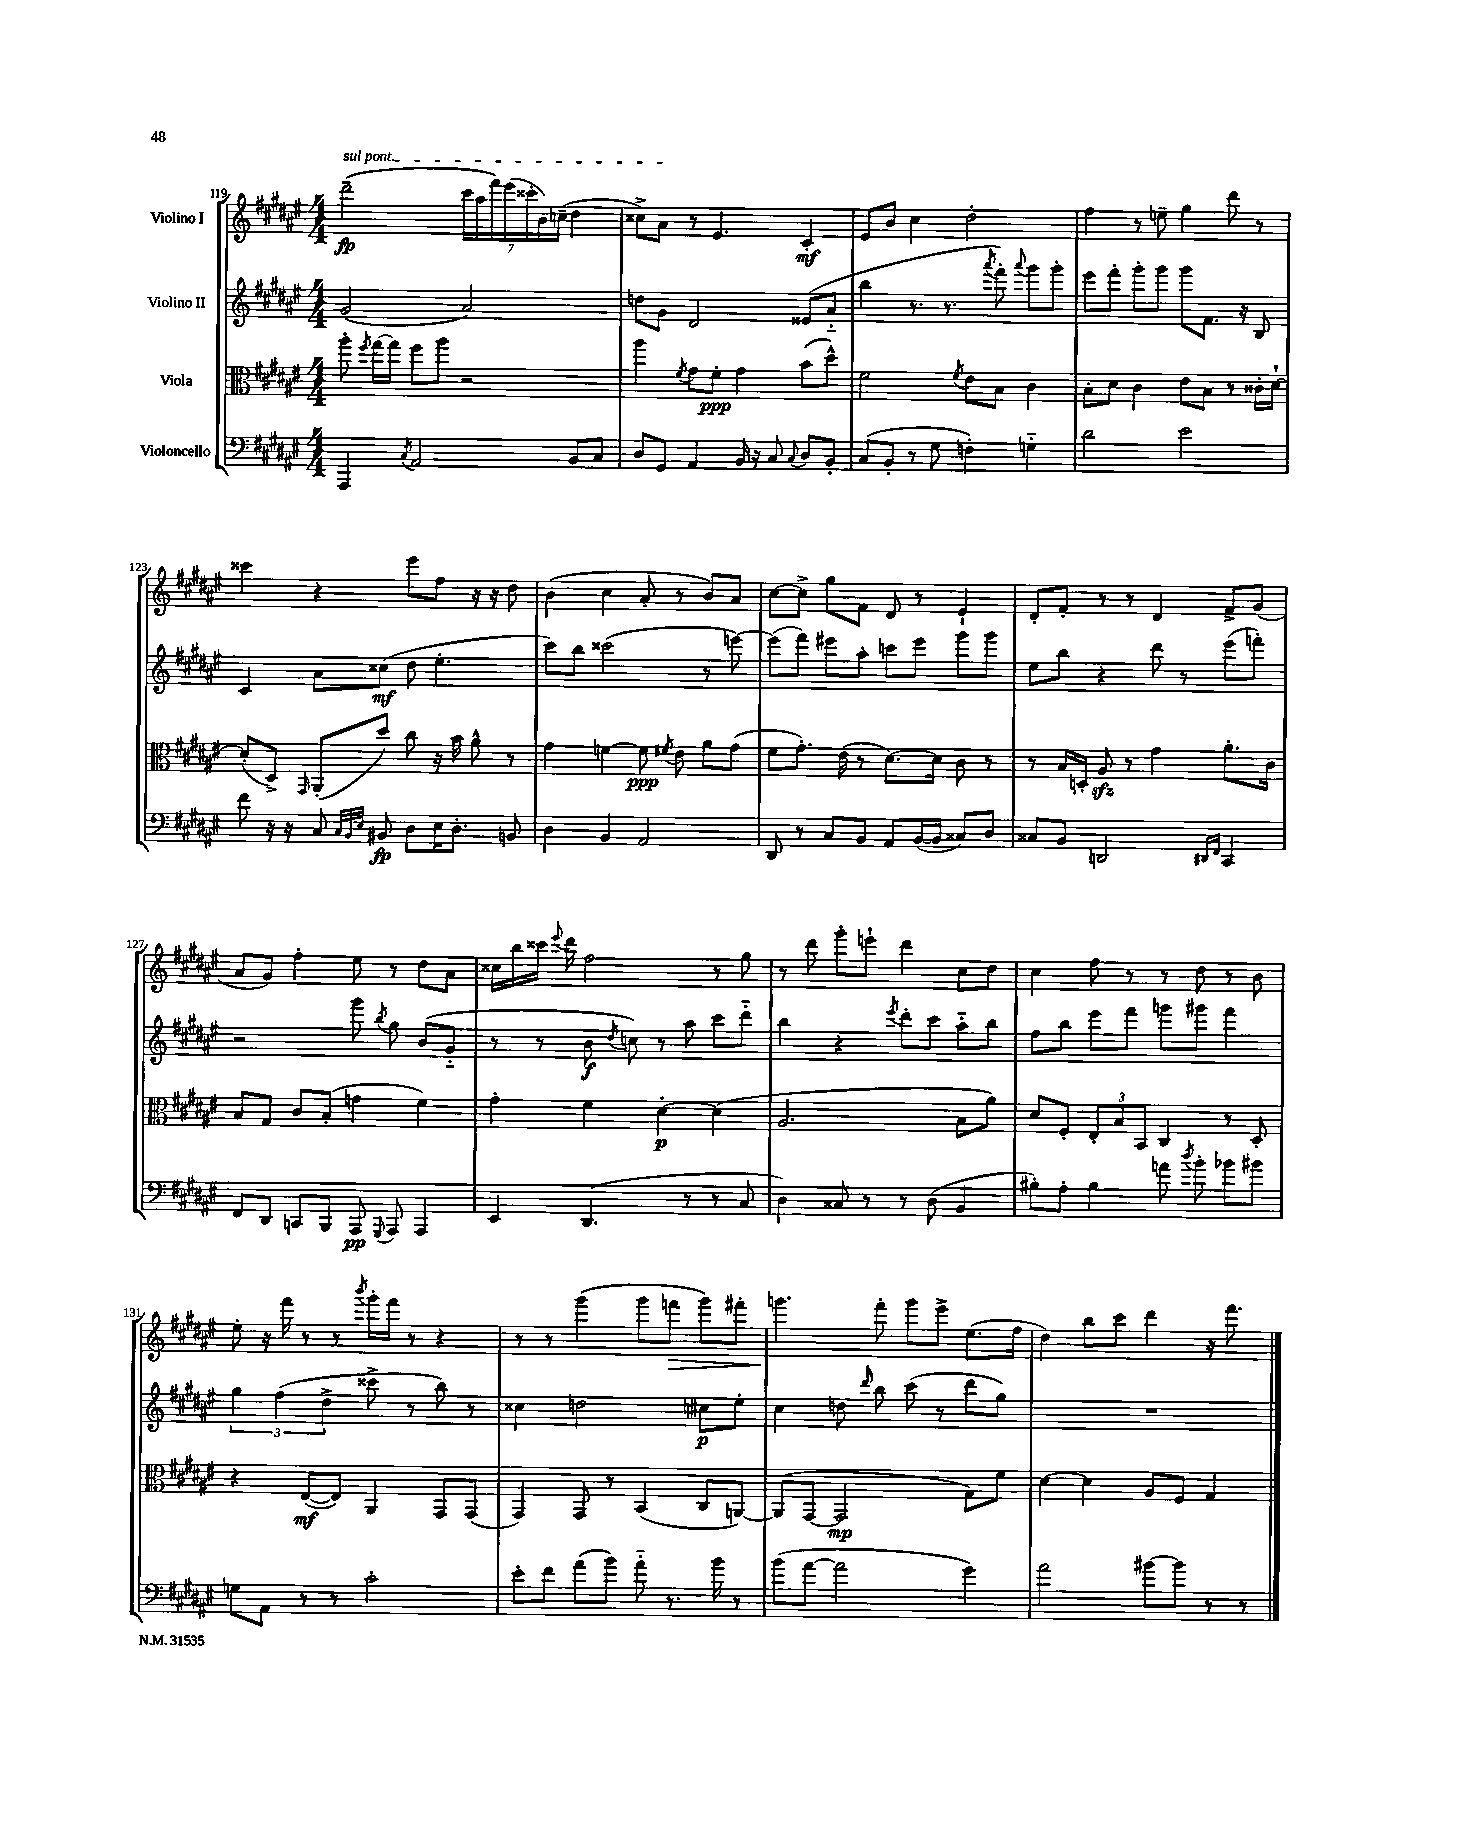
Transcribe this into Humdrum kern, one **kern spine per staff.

**kern	**dynam	**kern	**dynam	**kern	**dynam	**kern	**dynam
*part4	*part4	*part3	*part3	*part2	*part2	*part1	*part1
*staff4	*staff4	*staff3	*staff3	*staff2	*staff2	*staff1	*staff1
*I"Violoncello	*	*I"Viola	*	*I"Violino II	*	*I"Violino I	*
*clefF4	*	*clefC3	*	*clefG2	*	*clefG2	*
*k[f#c#g#d#a#e#]	*	*k[f#c#g#d#a#e#]	*	*k[f#c#g#d#a#e#]	*	*k[f#c#g#d#a#e#]	*
*M4/4	*	*M4/4	*	*M4/4	*	*M4/4	*
=119	=119	=119	=119	=119	=119	=119	=119
!	!	!	!	!	!	!LO:TX:a:i:t=sul pont.	!
4AAA#/	.	8aa#'\	.	(2g#/	.	(2ddd#~\	fp
.	.	8qff#/	.	.	.	.	.
.	.	[16gg#\LL	.	.	.	.	.
.	.	16gg#\JJ]	.	.	.	.	.
8qC#/	.	.	.	.	.	.	.
2AA#/	.	8ff#\L	.	.	.	.	.
.	.	8aa#\J	.	.	.	.	.
.	.	2r	.	2a#/)	.	28ccc#\LL	.
.	.	.	.	.	.	28aa#\	.
.	.	.	.	.	.	28fff#\)	.
.	.	.	.	.	.	(28eee#\	.
.	.	.	.	.	.	28ccc##X'\	.
.	.	.	.	.	.	28b\)	.
.	.	.	.	.	.	(28ccn~\JJ	.
8BB/L	.	.	.	.	.	4dd#\	.
8C#/J	.	.	.	.	.	.	.
=120	=120	=120	=120	=120	=120	=120	=120
8D#/L	.	4aa#\	.	8ddn\L	.	8cc##X^\L)	.
8GG#/J	.	.	.	8g#\J	.	8a#\J	.
.	.	8qf#/	.	.	.	.	.
4AA#/	.	8g#\L	.	2d#/	.	8r	.
.	.	8f#'\J	ppp	.	.	4.e#/	.
16BB/	.	4g#\	.	.	.	.	.
16r	.	.	.	.	.	.	.
8C#/	.	.	.	.	.	.	.
8qqC#/	.	.	.	.	.	.	.
8D#/L	.	(8b\L	.	(8e##X/L	.	4c#'/	mf
8BB'/J	.	8dd#^^\J)	.	8a#/J	.	.	.
=121	=121	=121	=121	=121	=121	=121	=121
(8C#/L	.	2f#\	.	4bb\	.	8e#/L	.
8BB'/J	.	.	.	.	.	8b/J	.
8r	.	.	.	8.r	.	4cc#\	.
8G#\	.	.	.	.	.	.	.
.	.	.	.	8.r	.	.	.
.	.	8qf#/	.	.	.	.	.
4Fn'\)	.	8e#\L	.	.	.	2dd#'\	.
.	.	.	.	8qaaa#/	.	.	.
.	.	8B\J	.	8fff#'\)	.	.	.
.	.	.	.	8qqaaa#/	.	.	.
4Gn\	.	4c#\	.	8ggg#\L	.	.	.
.	.	.	.	8ggg#'\J	.	.	.
=122	=122	=122	=122	=122	=122	=122	=122
2d#\	.	8B'\L	.	8eee#\L	.	4ff#\	.
.	.	8d#\J	.	8fff#'\J	.	.	.
.	.	4c#\	.	8ggg#'\L	.	8r	.
.	.	.	.	8ggg#\J	.	8een~\	.
2e#\	.	8e#\L	.	8ggg#\L	.	4gg#\	.
.	.	8B\J	.	8.f#\J	.	.	.
.	.	8r	.	.	.	8ddd#\	.
.	.	.	.	16r	.	.	.
.	.	16c##X'\LL	.	8B/	.	8r	.
.	.	[16d#`\JJ	.	.	.	.	.
!!LO:LB:g=z
=123	=123	=123	=123	=123	=123	=123	=123
8f#\	.	(8d#'/L]	.	4c#/	.	4ccc##X\	.
16r	.	8D#^/J)	.	.	.	.	.
16r	.	.	.	.	.	.	.
.	.	16qqGG#/	.	.	.	.	.
8C#/	.	(8AA#'/L	.	8a#\L	.	4r	.
32qqC#/LLL	.	.	.	.	.	.	.
32qqBB/	.	.	.	.	.	.	.
32qqE#/JJJ	.	.	.	.	.	.	.
8BB#X/	fp	8dd#/J)	.	(8cc##X\J	mf	.	.
8D#\L	.	8cc#\	.	8dd#\	.	8eee#\L	.
16E#\K	.	16r	.	4.ee#'\	.	8ff#\J	.
8.D#'\J	.	16b\	.	.	.	.	.
.	.	8a#^^\	.	.	.	16r	.
.	.	.	.	.	.	16r	.
8BBn/	.	8r	.	.	.	8dd#\	.
=124	=124	=124	=124	=124	=124	=124	=124
4D#\	.	4g#\	.	8ccc#\L)	.	(4b\	.
.	.	.	.	8bb\J	.	.	.
4BB/	.	[4fn\	.	(2ccc##X\	.	4cc#\	.
2AA#/	.	8f\]	ppp	.	.	8a#'/	.
.	.	8qf#X/	.	.	.	.	.
.	.	8e#\	.	.	.	8r	.
.	.	8a#\L	.	8r	.	8b/L)	.
.	.	(8g#\J	.	[8eeen\)	.	8a#/J	.
=125	=125	=125	=125	=125	=125	=125	=125
8DD#/	.	8f#\L	.	(8eee\L]	.	[8cc#\L	.
8r	.	8.g#'\J)	.	8fff#\J)	.	8cc#^\J]	.
8C#/L	.	.	.	8eee#X\L	.	8gg#\L	.
.	.	(16e#\	.	.	.	.	.
8BB/J	.	8r	.	8aa#'\J	.	8f#\J	.
8AA#/L	.	[8.d#\L)	.	8cccn\L	.	8d#/	.
([16BB/L	.	.	.	8eee#\J	.	8r	.
16BB/JJ]	.	16d#\Jk]	.	.	.	.	.
8C##X/L)	.	8c#\	.	8ggg#\L	.	4e#`/	.
8D#/J	.	8r	.	8ggg#\J	.	.	.
=126	=126	=126	=126	=126	=126	=126	=126
8C##X/L	.	8r	.	8ee#\L	.	8d#'/L	.
8BB/J	.	16B/LL	.	8bb\J	.	8f#'/J	.
.	.	16Dn'/JJ	.	.	.	.	.
2DDn/	.	8A#zz/	.	4r	.	8r	.
.	.	8r	.	.	.	8r	.
.	.	4g#\	.	8ddd#\	.	4d#/	.
.	.	.	.	8r	.	.	.
16qqDD#X/LL	.	.	.	.	.	.	.
16qqFF#/JJ	.	.	.	.	.	.	.
4CC#/	.	8.a#'\L	.	(8eee#\L	.	8f#^/L	.
.	.	.	.	8fffn'\J)	.	(8g#/J	.
.	.	16c#\Jk	.	.	.	.	.
!!LO:LB:g=z
=127	=127	=127	=127	=127	=127	=127	=127
8FF#/L	.	8B/L	.	2r	.	8a#/L	.
8DD#/J	.	8G#/J	.	.	.	8g#/J)	.
8CCn/L	.	8c#/L	.	.	.	4ff#'\	.
8BBB/J	.	(8B'/J	.	.	.	.	.
8AAA#/	pp	4gn\	.	8ggg#\	.	8ee#\	.
8qqGGG#/	.	.	.	8qbb/	.	.	.
8AAA#/	.	.	.	8gg#\	.	8r	.
4AAA#/	.	4f#\)	.	(8b/L	.	8dd#\L	.
.	.	.	.	8g#/J	.	8a#\J	.
=128	=128	=128	=128	=128	=128	=128	=128
4EE#/	.	4g#'\	.	8r	.	16cc##X\LL	.
.	.	.	.	.	.	16bb\	.
.	.	.	.	8r	.	16ccc##X\JJ	.
.	.	.	.	.	.	8qqeee#/	.
.	.	.	.	.	.	16ddd#\	.
(4.DD#/	.	4f#\	.	8b\	f	2ff#\	.
.	.	.	.	8qdd#/	.	.	.
.	.	.	.	8ccn\)	.	.	.
.	.	[4d#'\	p	8r	.	.	.
8r	.	.	.	8aa#\	.	.	.
8r	.	(4d#\]	.	8ccc#\L	.	8r	.
8C#/	.	.	.	8ddd#\J	.	8gg#\	.
=129	=129	=129	=129	=129	=129	=129	=129
4D#\)	.	2.A#/	.	4bb\	.	8r	.
.	.	.	.	.	.	8ddd#\	.
8C##X/	.	.	.	4r	.	8ggg#'\L	.
8r	.	.	.	.	.	8eeen`\J	.
.	.	.	.	8qeee#/	.	.	.
8r	.	.	.	8ddd#'\L	.	4ddd#\	.
(8D#\	.	.	.	8ccc#\J	.	.	.
4BB/	.	8B\L	.	8aa#\L	.	8cc#\L	.
.	.	8a#\J)	.	8bb\J	.	8dd#\J	.
=130	=130	=130	=130	=130	=130	=130	=130
8B#X'\L)	.	8d#/L	.	8ff#\L	.	4cc#\	.
8A#'\J	.	8F#'/J	.	8bb\J	.	.	.
4B#\	.	12E#'/L	.	8eee#\L	.	8ff#\	.
.	.	12B/	.	.	.	.	.
.	.	.	.	8fff#\J	.	8r	.
.	.	12BB/J	.	.	.	.	.
8an\	.	4C#/	.	8gggn\L	.	8r	.
8qdd#/	.	.	.	.	.	.	.
8b'\	.	.	.	8ggg#X\J	.	8dd#\	.
8b-X\L	.	8r	.	4fff#\	.	8r	.
8b#X\J	.	8D#'/	.	.	.	8b\	.
!!LO:LB:g=z
=131	=131	=131	=131	=131	=131	=131	=131
8Gn\L	.	4r	.	6gg#\	.	8ee#'\	.
8AA#\J	.	.	.	.	.	16r	.
.	.	.	.	(6ff#\	.	.	.
.	.	.	.	.	.	16fff#\	.
8r	.	([8E#/L	mf	.	.	8r	.
.	.	.	.	6dd#^\	.	.	.
8r	.	8E#/J])	.	.	.	8r	.
.	.	.	.	.	.	8qbbb/	.
2c#'\	.	4AA#/	.	8ccc##X^\	.	16ggg#'\LL	.
.	.	.	.	.	.	16fff#\JJ	.
.	.	.	.	8r	.	8r	.
.	.	8GG#/L	.	8bb\)	.	4r	.
.	.	(8GG#/J	.	8r	.	.	.
=132	=132	=132	=132	=132	=132	=132	=132
8e#'\L	.	4GG#/)	.	4cc##X\	.	8r	.
8f#\J	.	.	.	.	.	8r	.
(8a#\L	.	8GG#/	.	2ddn\	.	(4ggg#\	.
8b\J)	.	8r	.	.	.	.	.
8a#\	.	(4BB/	.	.	.	8ggg#\L	.
!	!	!	!	!	!	!	!LO:HP:b
8.r	.	.	.	.	.	8fffn\J	>
.	.	8C#/L	.	8cc#X\L	p	8ggg#\L)	.
16b\	.	.	.	.	.	.	.
8r	.	[8AAn/J)	.	8ee#'\J	.	8fff#X'\J	.
=133	=133	=133	=133	=133	=133	=133	=133
(8b\L	.	(8AA/L]	.	4cc#\	.	4.gggn\	.
[8a#\J	.	[8GG#/J	.	.	.	.	.
2a#\]	.	2GG#/]	mp	8ddn\	.	.	.
.	.	.	.	16qqddd#/	.	.	.
.	.	.	.	8bb\	.	8fff#'\	]
.	.	.	.	(8ccc#\	.	8ggg\L	.
.	.	.	.	8r	.	8eee#^\J	.
4g#\)	.	8G#\L)	.	8ddd#\L	.	(8.ee#\L	.
.	.	8f#\J	.	8gg#\J)	.	.	.
.	.	.	.	.	.	16ff#\Jk	.
=134	=134	=134	=134	=134	=134	=134	=134
2a#\	.	[4d#\	.	1r	.	4dd#\)	.
.	.	4d#\]	.	.	.	8bb\L	.
.	.	.	.	.	.	8ccc#\J	.
[8b#X\L	.	8A#/L	.	.	.	4ddd#\	.
8b#\J]	.	8F#/J	.	.	.	.	.
8r	.	4G#/	.	.	.	16r	.
.	.	.	.	.	.	8.fff#\	.
8r	.	.	.	.	.	.	.
==	==	==	==	==	==	==	==
*-	*-	*-	*-	*-	*-	*-	*-
